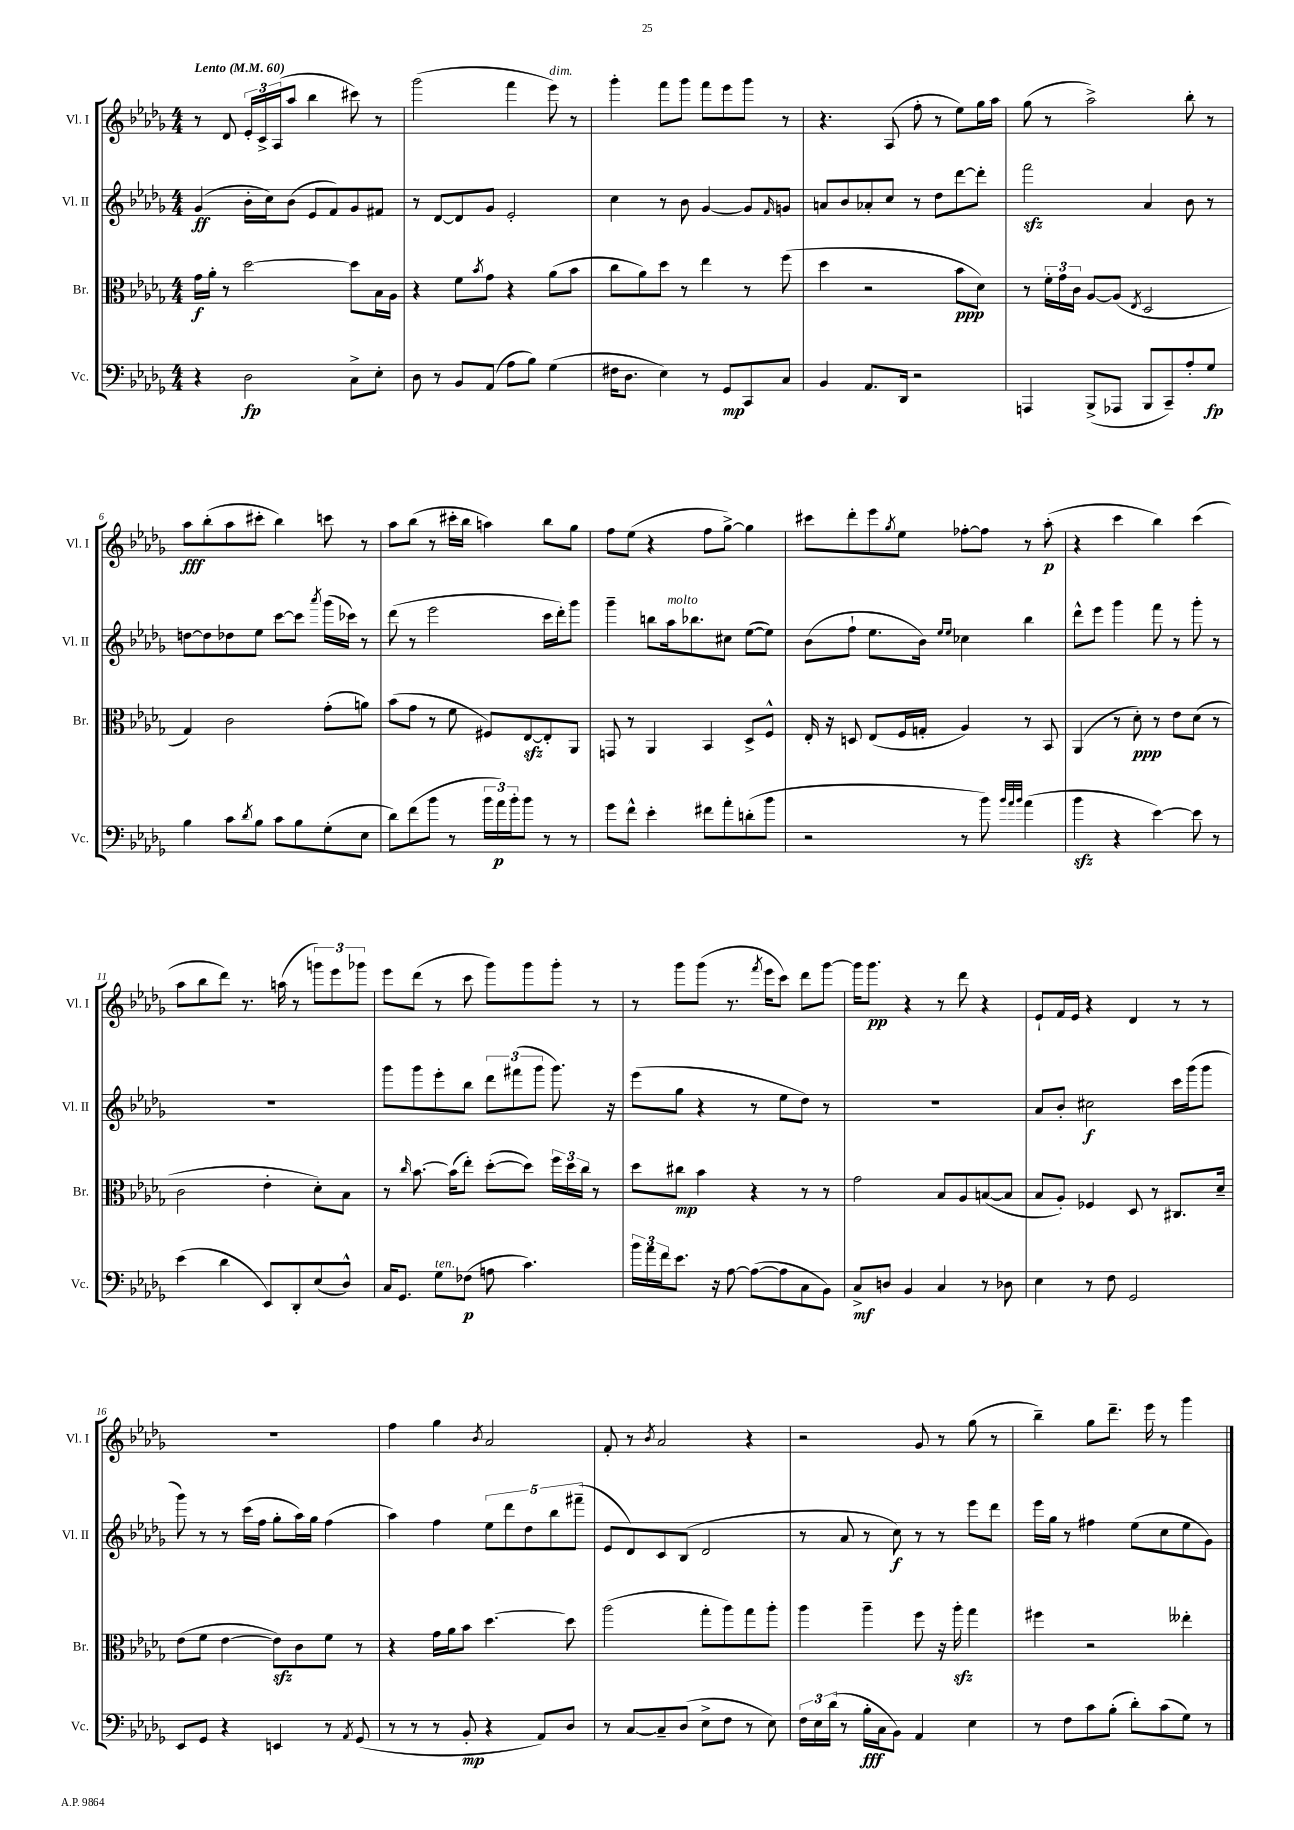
<<
\new StaffGroup <<
\new Staff = "s0" \with { instrumentName = "Vl. I" shortInstrumentName = "Vl. I" } {
    \clef treble \key des \major \numericTimeSignature \time 4/4 \tempo "Lento" 4 = 60
    r8 des'8 \tuplet 3/2 { ees'16-. c'16-> aes16( } aes''8 bes''4 cis'''8) r8 |
    ges'''2( f'''4 ees'''8^\markup { \italic "dim." }) r8 |
    ges'''4-. f'''8 ges'''8 f'''8 ees'''8 ges'''8 r8 |
    r4. aes8( f''8-. r8 ees''8) ges''16 aes''16 |
    ges''8( r8 aes''2->) bes''8-. r8 |
    aes''8\fff bes''8-.( aes''8 cis'''8-. bes''4) c'''8 r8 |
    aes''8 bes''8( r8 cis'''16-. bes''16 a''4) bes''8 ges''8 |
    f''8 ees''8( r4 f''8 ges''8~->) ges''4 |
    cis'''8 des'''8-. ees'''8 \acciaccatura { ges''8 } ees''8 fes''8~-. fes''8 r8 aes''8-.\p( |
    r4 c'''4 bes''4) c'''4( |
    aes''8 bes''8 des'''8) r8. a''16( r8 \tuplet 3/2 { g'''8) ees'''8 ges'''8 } |
    ees'''8 des'''8( r8 c'''8 ges'''8) ges'''8 ges'''8-. r8 |
    r8 ges'''8 ges'''8( r8. \acciaccatura { f'''8 } ees'''16 c'''8) des'''8 ges'''8~ |
    ges'''16 ges'''8.\pp r4 r8 des'''8 r4 |
    ees'8-! f'16 ees'16 r4 des'4 r8 r8 |
    R1 |
    f''4 ges''4 \acciaccatura { bes'8 } aes'2 |
    f'8-. r8 \acciaccatura { bes'8 } aes'2 r4 |
    r2 ges'8 r8 ges''8( r8 |
    bes''4--) ges''8 des'''8.-- ees'''16 r8 ges'''4 \bar "|." |
}
\new Staff = "s1" \with { instrumentName = "Vl. II" shortInstrumentName = "Vl. II" } {
    \clef treble \key des \major \numericTimeSignature \time 4/4
    ges'4\ff( bes'16-. c''16) bes'8( ees'8 f'8) ges'8 fis'8 |
    r8 des'8~ des'8 ges'8 ees'2-. |
    c''4 r8 bes'8 ges'4~ ges'8 \grace { f'16 } g'8 |
    a'8 bes'8 aes'8-. c''8 r8 des''8 des'''8~ des'''8-. |
    f'''2\sfz aes'4 bes'8 r8 |
    d''8~ d''8 des''8 ees''8 c'''8~ c'''8 \acciaccatura { aes'''8 } ges'''16( ces'''16) r8 |
    des'''8( r8 ees'''2 c'''16 des'''16-.) ges'''8 |
    ges'''4-- b''8 aes''16^\markup { \italic "molto" } bes''8. cis''8 ees''8~( ees''8) |
    bes'8( f''8-! ees''8. bes'16) \grace { ees''16 ees''16 } ces''4 bes''4 |
    des'''8-^ ees'''8 ges'''4 f'''8 r8 ges'''8-. r8 |
    R1 |
    ges'''8 ges'''8 ees'''8-. bes''8 \tuplet 3/2 { des'''8 fis'''8( ges'''8 } ges'''8.) r16 |
    ees'''8( ges''8 r4 r8 ees''8 des''8) r8 |
    R1 |
    aes'8 bes'8-. cis''2\f c'''16 ges'''16( ges'''8 |
    ges'''8) r8 r8 c'''16( f''16 ges''8-. aes''16) ges''16 f''4( |
    aes''4) f''4 \tuplet 5/4 { ees''8 des'''8 des''8 bes''8 fis'''8--( } |
    ees'8 des'8) c'8 bes8( des'2 |
    r8 aes'8 r8 c''8\f) r8 r8 ees'''8 des'''8 |
    ees'''16 ges''16 r8 fis''4 ees''8( c''8 ees''8 ges'8) \bar "|." |
}
\new Staff = "s2" \with { instrumentName = "Br." shortInstrumentName = "Br." } {
    \clef alto \key des \major \numericTimeSignature \time 4/4
    ges'16\f aes'16-. r8 des''2~ des''8 bes16 aes16 |
    r4 f'8 \acciaccatura { bes'8 } ges'8 r4 aes'8( bes'8 |
    c''8 aes'8) des''8 r8 ees''4 r8 f''8( |
    des''4 r2 bes'8\ppp des'8) |
    r8 \tuplet 3/2 { f'16-. ges'16 c'16 } aes8~ aes8( \acciaccatura { ees8 } des2 |
    ges4) c'2 ges'8-.( a'8) |
    bes'8( ges'8 r8 f'8 fis8) ees8~\sfz ees8-. aes,8 |
    g,8 r8 aes,4 bes,4 des8-> f8-^ |
    ees16-. r16 d8 ees8( f16 g16-. aes4) r8 bes,8 |
    aes,4( r8 des'8-.\ppp) r8 ees'8 des'8( r8 |
    c'2 ees'4-. des'8-.) bes8 |
    r8 \grace { c''16 } bes'8.~ bes'16( ees''8-.) des''8~-.( des''8) \tuplet 3/2 { f''16 des''16 c''16 } r8 |
    des''8 cis''8\mp bes'4 r4 r8 r8 |
    ges'2 bes8 aes8 b8~( b8 |
    bes8 aes8-.) fes4 des8 r8 cis8. des'16-- |
    ees'8( f'8 ees'4~ ees'8\sfz) c'8 f'8 r8 |
    r4 ges'16 aes'16 bes'8 des''4.~ des''8 |
    aes''2( ges''8-. aes''8) ges''8 aes''8-. |
    aes''4 aes''4-- f''8 r16 aes''16-.\sfz ges''4 |
    fis''4 r2 eeses''4-. \bar "|." |
}
\new Staff = "s3" \with { instrumentName = "Vc." shortInstrumentName = "Vc." } {
    \clef bass \key des \major \numericTimeSignature \time 4/4
    r4 des2\fp c8-> ees8-. |
    des8 r8 bes,8 aes,8( aes8 bes8) ges4( |
    fis16 des8. ees4) r8 ges,8\mp c,8 c8 |
    bes,4 aes,8. des,16 r2 |
    a,,4 bes,,8->( aes,,8 bes,,8 c,8--) aes8-. ges8\fp |
    bes4 c'8 \acciaccatura { des'8 } bes8 c'8 bes8 ges8-.( ees8 |
    des'8) f'8( bes'8 r8 \tuplet 3/2 { bes'16 aes'16\p) bes'16-. } bes'8 r8 r8 |
    ges'8 f'8-^ ees'4-. fis'8 aes'8-. d'8-.( bes'8 |
    r2 r8 bes'8) \grace { bes'32 aes'32 bes'32 } aes'4( |
    bes'4\sfz r4 ees'4~) ees'8 r8 |
    ees'4( des'4 ees,8) des,8-. ees8( des8-^) |
    c16 ges,8. ges8^\markup { \italic "ten." } fes8\p( a8 c'4.) |
    \tuplet 3/2 { bes'16 aes'16 f'16 } ees'8. r16 aes8~ aes8~( aes8 c8 bes,8) |
    c8->\mf d8 bes,4 c4 r8 des8 |
    ees4 r8 f8 ges,2 |
    ees,8 ges,8 r4 e,4 r8 \acciaccatura { aes,8 } ges,8( |
    r8 r8 r8 bes,8-.\mp r4 aes,8) des8 |
    r8 c8~ c8-- des8( ees8-> f8 r8 ees8) |
    \tuplet 3/2 { f16 ees16 des'16( } r8 bes16-.\fff c16 bes,8) aes,4 ees4 |
    r8 f8 c'8 bes8-.( des'8-.) c'8( ges8) r8 \bar "|." |
}
>>
>>
